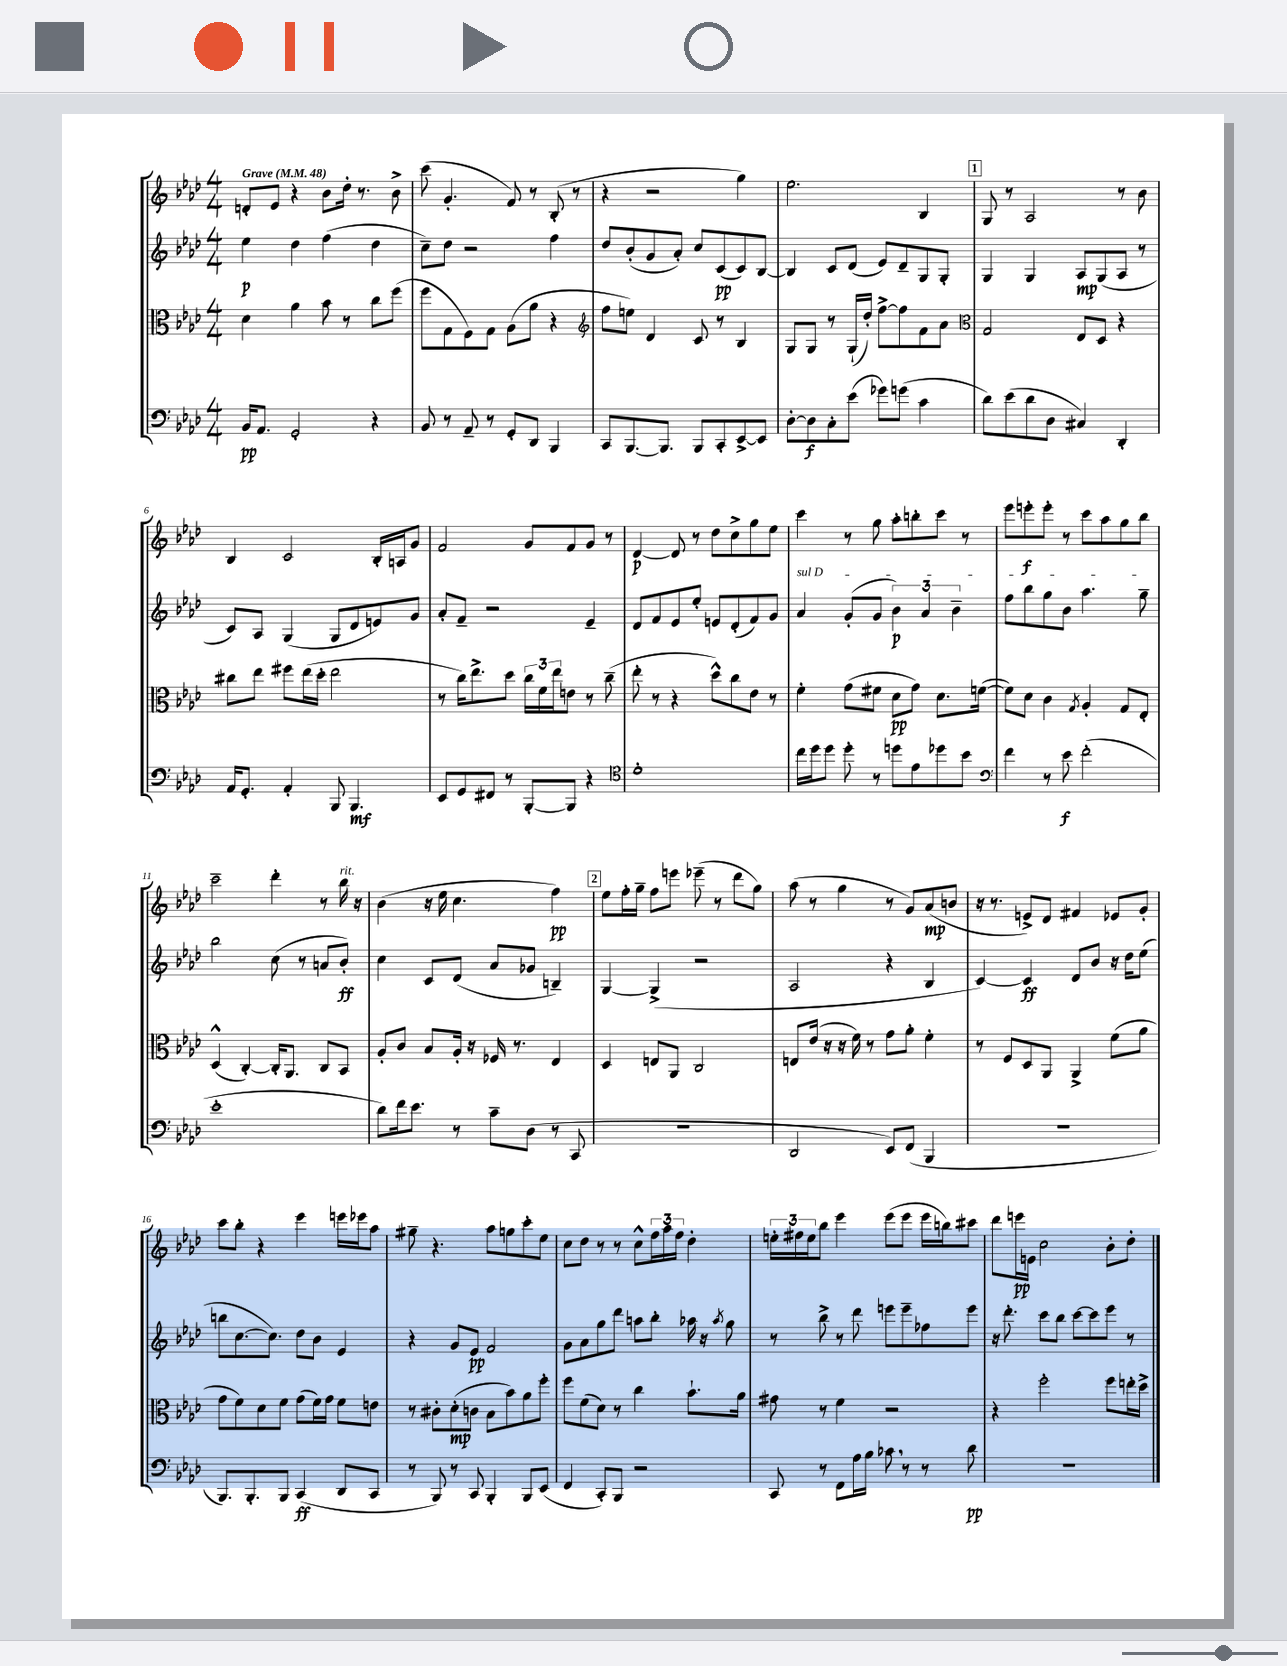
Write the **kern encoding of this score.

**kern	**kern	**kern	**kern
*staff4	*staff3	*staff2	*staff1
*clefF4	*clefC3	*clefG2	*clefG2
*k[b-e-a-d-]	*k[b-e-a-d-]	*k[b-e-a-d-]	*k[b-e-a-d-]
*M4/4	*M4/4	*M4/4	*M4/4
*MM48	*MM48	*MM48	*MM48
16BB-	4d-	4ee-	8d'
8.AA-	.	.	.
.	.	.	8e-
2GG'	4a-	4dd-	4r
.	8b-	(4ff	8b-
.	8r	.	16dd-'
.	.	.	8.r
4r	8cc	4dd-	.
.	(8ff	.	8b-^
=	=	=	=
8BB-	8ff	8cc~)	(8ccc
8r	8G	8dd-	4.g'
8AA-~	8F)	2r	.
8r	8G	.	.
8GG'	(8A-	.	8f)
8DD-	8a-	.	8r
4BBB-	4r	4ff	(8B-'
.	.	.	8r
=	=	=	=
*	*clefG2	*	*
8CC	8ff	8dd-	4r
[8.BBB-	8ee)	(8b-'	.
.	4d-	8g	2r
8.BBB-]	.	.	.
.	.	8a-')	.
8BBB-	8c	8cc	.
8CC'	8r	(8c	.
[8EE-^	4B-	8c)	4gg)
8EE-]	.	[8B-	.
=	=	=	=
[8D-'	8G	4B-]	2.ee-
8D-]	8G	.	.
8C'	8r	8c	.
(8e-	(16G`	(8d-	.
.	16dd-')	.	.
8g-)	[8ff^	8e-)	.
(8g	8ff]	8d-~	.
4c	8f	8G	4B-
.	8a-	8G'	.
=	=	=	=
*	*clefC3	*	*
8d-)	2G	4G	8G
(8e-	.	.	8r
8d-	.	4G	2A-
8D-	.	.	.
4C#)	8E-	8A-	.
.	8D-	(8G	.
4DD-'	4r	8A-	8r
.	.	8r	8b-
=	=	=	=
16AA-	8cc#	8c)	4B-
8.GG'	.	.	.
.	8ee-	8A-	.
4AA-'	8ff#	(4G	2c
.	(16ee-	.	.
.	16dd-'	.	.
8BBB-	2ee-	8G	.
4.BBB-	.	8d-	.
.	.	8e)	16B-'
.	.	.	16A
.	.	8g	8g
=	=	=	=
8EE-	8r	8a-'	2f
8GG	16cc)	8f~	.
.	8.ee-^	.	.
8FF#	.	2r	.
8r	8dd-	.	.
[8BBB-'	24cc	.	8g
.	24f	.	.
.	24ee-	.	.
8BBB-]	8e	.	8f
4r	8r	4e-~	8g
.	(8cc~	.	8r
=	=	=	=
*clefC4	*	*	*
1d-'	8ee-'	8d-	[4d-
.	8r	8f	.
.	4r	8e-	8d-]
.	.	8ee-'	8r
.	8dd-^^)	8e	8dd-
.	8cc	(8d-'	8cc^
.	8e-	8f)	8gg
.	8r	8g	8ee-
=	=	=	=
16cc	4f'	4a-	4ccc
16dd-	.	.	.
8dd-	.	.	.
8dd-'	(8g	(8g'	8r
8r	8f#	8g	8gg
8dd	8d-	6b-)	8aa-'
8e-	8g)	.	8bb'
.	.	6a-	.
8dd-	8.d-	.	8ccc
.	.	6b-~	.
8b-	.	.	8r
.	([16f	.	.
=	=	=	=
*clefF4	*	*	*
4f	8f])	8ff	8eee-
.	8d-	8bb-	8eee'
8r	4c	8gg	8eee'
8e-	.	8b-	8r
.	8qG	.	.
(2f'	4A-'	4.aa-	8ccc
.	.	.	8aa-
.	8G	.	8gg
.	8E-'	8gg~	8bb-
=	=	=	=
1e-'	(4D-^^	2bb-	2ccc~
.	[4C')	.	.
.	16C']	(8cc	4ddd-'
.	8.AA-	.	.
.	.	8r	.
.	8C	8a	8r
.	8BB-	8b-')	16bb-
.	.	.	16r
=	=	=	=
8d-)	8A-'	4cc	(4b-
16f	8c	.	.
8.e-	.	.	.
.	8B-	8c	16r
.	.	.	16ee-
8r	16A-'	(8d-	4.cc
.	16r	.	.
8c~	16F-	8a-	.
.	8.r	.	.
(8D-	.	8g-	.
8r	4E-	4B~)	4ff)
8CC	.	.	.
=	=	=	=
1r	4D-	[4G	8ee-
.	.	.	16ff'
.	.	.	16gg~
.	8E	(4G^]	8ff
.	8AA-	.	8eee
.	2C	2r	(8eee-~
.	.	.	8r
.	.	.	8ddd-
.	.	.	8gg)
=	=	=	=
2DD-	8E	2A-	(8aa-
.	(16e-	.	8r
.	16r	.	.
.	16r	.	4gg
.	16f)	.	.
.	8r	.	.
8EE-)	8g	4r	8r
(8FF	8a-'	.	8g)
4BBB-	4f'	4B-	(8a-
.	.	.	8b
=	=	=	=
1r	8r	[4c)	16r
.	.	.	8.r
.	8F	.	.
.	8D-	4c]	8e^)
.	8AA-	.	8d-
.	4AA-^	8d-	4f#
.	.	8b-	.
.	(8f	16r	8e-
.	.	16dd-	.
.	8a-	(8ee-	8g'
=	=	=	=
8.BBB-)	8g	8bb	8ccc
.	8f)	[8.cc	8bb-'
8.BBB-'	.	.	.
.	8d-	.	4r
.	.	8.cc])	.
8BBB-	8f	.	.
(4CC	(8g	8dd-	4eee-
.	16f)	8b-	.
.	16g	.	.
8DD-	8f	4e-	16eee
.	.	.	16eee-
8CC	8e	.	8aa-
=	=	=	=
8r	8r	4r	8gg#~
8BBB-)	8c#'	.	4.r
8r	(8d-'	8g	.
8CC	8c	8e-	.
4BBB-'	8B-	2f	8aa-
.	8b-)	.	8gg
8BBB-	8a-	.	8ccc'
(8EE-	8ff'	.	8ee-
=	=	=	=
4FF	8ff	8g	8cc
.	(8f	8a-	8dd-
8CC')	8d-)	8gg	8r
8BBB-	8r	8ddd-	8r
2r	4cc	8aa	8cc^^
.	.	8bb-'	24ff
.	.	.	24aa-
.	.	.	24ff
.	8.b-`	16aa-	4dd-'
.	.	16r	.
.	.	8qaa-	.
.	.	8gg	.
.	16a-	.	.
=	=	=	=
8CC	8g#	8r	24ee'
.	.	.	24ff#
.	.	.	24ee
8r	8r	8bb-^	8bb-
8FF	4f	8r	4eee-
16A-	.	8ddd-	.
16B-	.	.	.
8c-	2r	8eee	(8eee-
8r	.	8eee~	8eee-
8r	.	8ff-	16eee-
.	.	.	16bb)
8d-	.	8eee	8ccc#
=	=	=	=
1r	4r	16r	8ddd-
.	.	8.ddd-'	.
.	.	.	16eee
.	.	.	16e
.	2ff'	8ccc	2cc
.	.	8bb-	.
.	.	[8ccc	.
.	.	8ccc]	.
.	8ff	8eee-	8b-'
.	16ee'	8r	8dd-'
.	16dd-^	.	.
==	==	==	==
*-	*-	*-	*-
